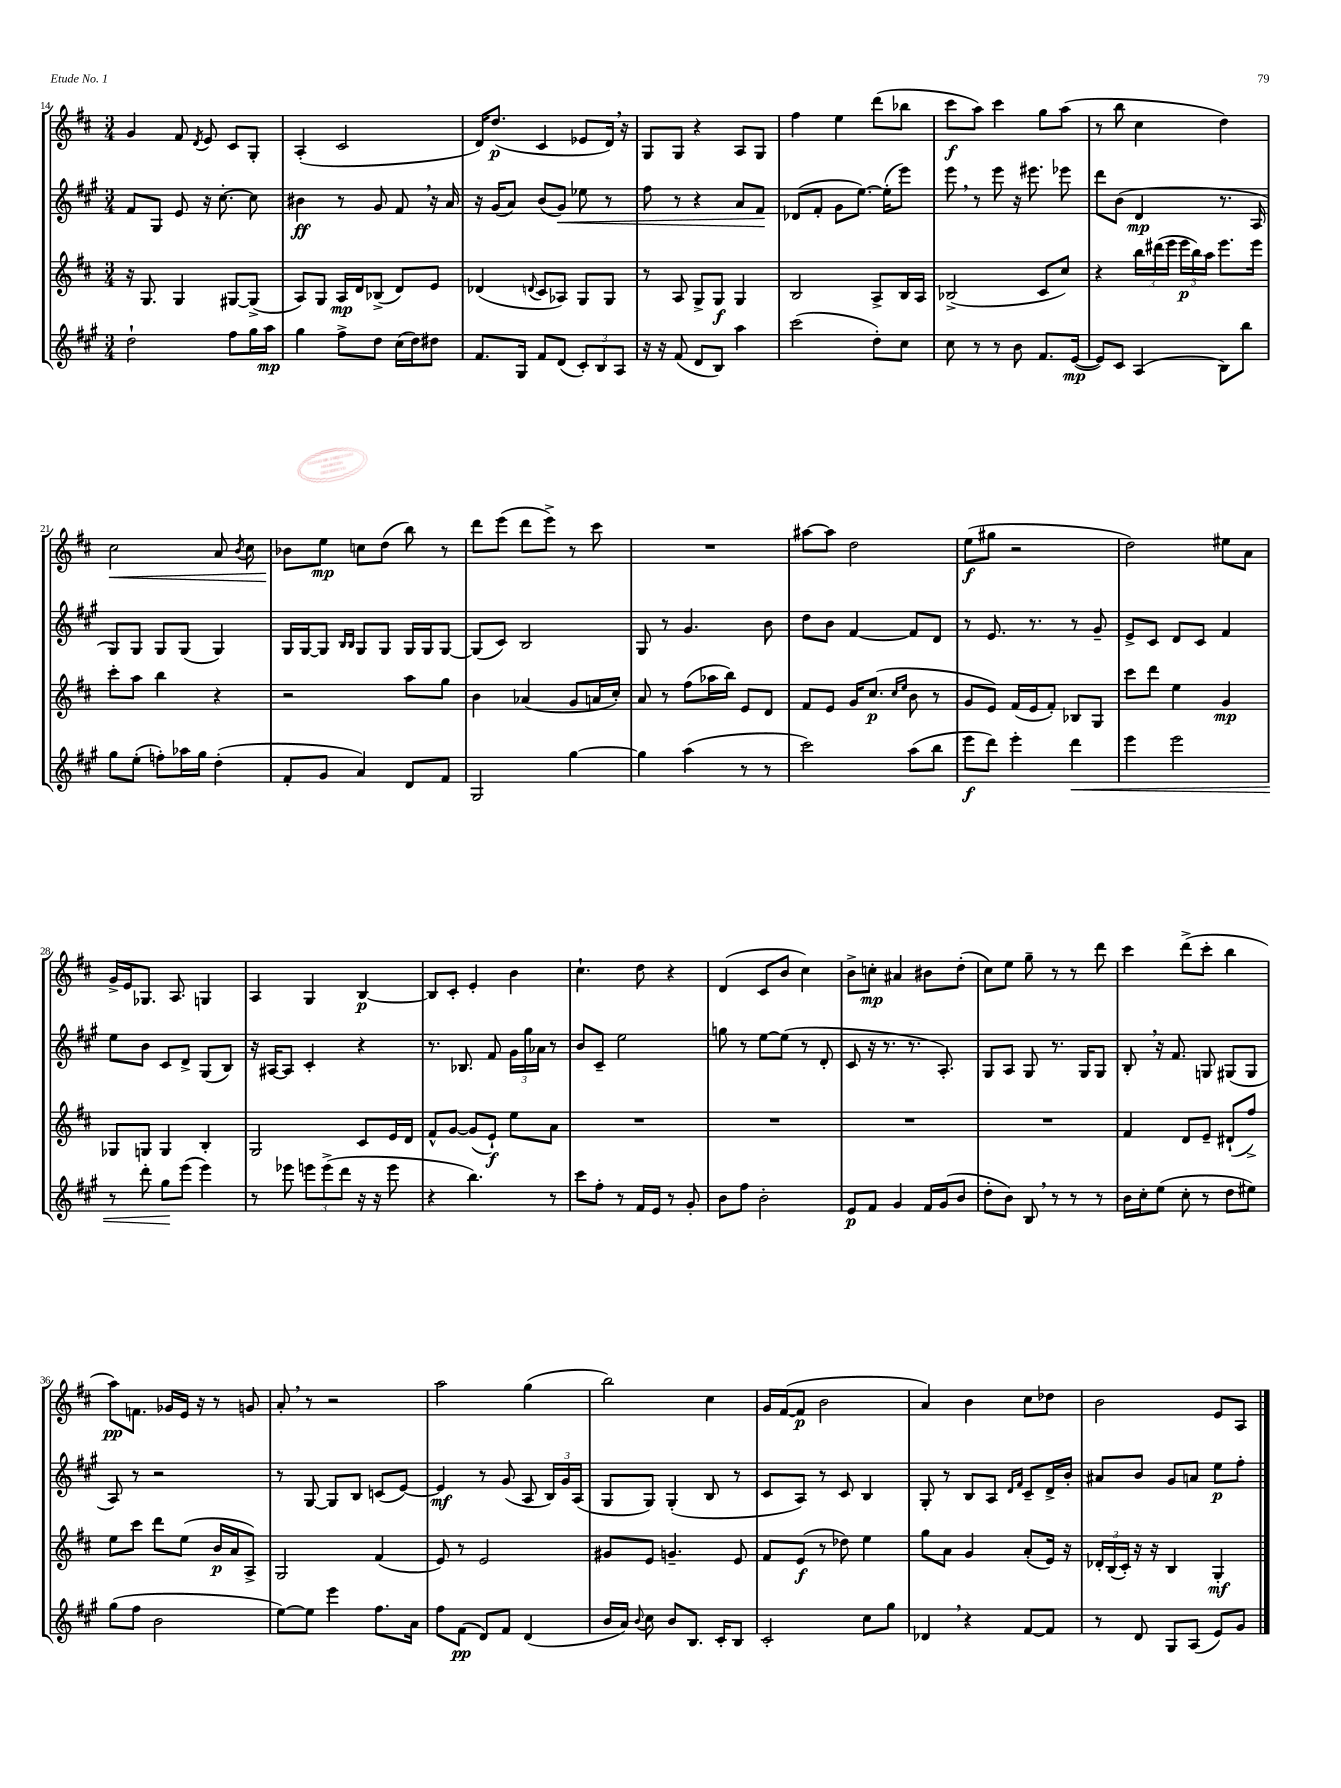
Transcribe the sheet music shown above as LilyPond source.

<<
\new StaffGroup <<
\new Staff = "s0" {
    \clef treble \key d \major \numericTimeSignature \time 3/4
    \autoBeamOff g'4 fis'8 \acciaccatura { d'8 } e'8 cis'8[ g8]-. |
    a4-.( cis'2 |
    d'16[) d''8.]\p( cis'4 ees'8[ d'16]) \breathe r16 |
    g8[ g8] r4 a8[ g8] |
    fis''4 e''4 d'''8[( bes''8] |
    cis'''8[\f a''8]) cis'''4 g''8[ a''8]( |
    r8 b''8 cis''4 d''4) |
    cis''2\< a'8 \acciaccatura { b'8 } cis''8 |
    bes'8[\! e''8]\mp c''8[ d''8]( b''8) r8 |
    d'''8[ e'''8]( d'''8[ e'''8]->) r8 cis'''8 |
    R2. |
    ais''8[~ ais''8] d''2 |
    e''8[\f( gis''8] r2 |
    d''2) eis''8[ a'8] |
    g'16[-> e'16 ges8.] a8. g4 |
    a4 g4 b4~\p |
    b8[ cis'8]-. e'4-. b'4 |
    cis''4.-! d''8 r4 |
    d'4( cis'8[ b'8] cis''4) |
    b'8[-> c''8]-.\mp ais'4 bis'8[ d''8]-.( |
    cis''8[) e''8] g''8-- r8 r8 d'''8 |
    cis'''4 d'''8[->( cis'''8]-. b''4 |
    a''8[\pp) f'8.] ges'16[ e'16] r16 r8 g'8 |
    a'8-. \breathe r8 r2 |
    a''2 g''4( |
    b''2) cis''4 |
    g'16[ fis'16~( fis'8]\p b'2 |
    a'4) b'4 cis''8[ des''8] |
    b'2 e'8[ a8] \bar "|." |
}
\new Staff = "s1" {
    \clef treble \key a \major \numericTimeSignature \time 3/4
    \autoBeamOff fis'8[ gis8] e'8 r16 cis''8.~-. cis''8 |
    bis'4\ff r8 gis'8 fis'8 \breathe r16 a'16 |
    r16 gis'16[( a'8]) b'8[( gis'8]\<) ees''8 r8 |
    fis''8 r8 r4 a'8[ fis'8]\! |
    des'8[( fis'8]-. gis'8[ e''8.]~) e''16[-.( e'''8]) |
    e'''8 \breathe r8 e'''8 r16 eis'''8. ees'''8 |
    d'''8[ b'8]( d'4\mp r8. a16 |
    gis8[) gis8] gis8[ gis8]( gis4) |
    gis16[ gis16~ gis8] \grace { b16[ b16] } gis8[ gis8] gis16[ gis16 gis8]~ |
    gis8[( cis'8]) b2 |
    gis8 r8 gis'4. b'8 |
    d''8[ b'8] fis'4~ fis'8[ d'8] |
    r8 e'8. r8. r8 gis'8-- |
    e'8[-> cis'8] d'8[ cis'8] fis'4 |
    e''8[ b'8] cis'8[ d'8]-> gis8[( b8]) |
    r16 ais16[~ ais8] cis'4-. r4 |
    r8. bes8. fis'8 \tuplet 3/2 { gis'16[ gis''16 aes'16] } r8 |
    b'8[ cis'8]-- e''2 |
    g''8 r8 e''8[~ e''8]( r8 d'8-. |
    cis'8 r16 r8. r8. a8.-.) |
    gis8[ a8] gis8 r8. gis16[ gis8] |
    b8-. \breathe r16 fis'8. g8 gis8[( gis8] |
    a8) r8 r2 |
    r8 gis8~ gis8[ b8] c'8[( e'8]~) |
    e'4\mf r8 gis'8( a8 \tuplet 3/2 { b16[) gis'16 a16]( } |
    gis8[ gis8]) gis4-.( b8 r8 |
    cis'8[ a8]) r8 cis'8 b4 |
    gis8-. r8 b8[ a8] \grace { d'16[ fis'16] } cis'8[-- d'16-> b'16]-. |
    ais'8[ b'8] gis'8[ a'8] e''8[\p fis''8]-. \bar "|." |
}
\new Staff = "s2" {
    \clef treble \key d \major \numericTimeSignature \time 3/4
    \autoBeamOff r16 g8. g4 gis8[~ gis8]->( |
    a8[) g8] a16[\mp d'16 bes8]->( d'8[) e'8] |
    des'4( \appoggiatura { d'8 } cis'8[ aes8]) g8[ g8] |
    r8 a8 g8[-> g8]\f g4 |
    b2 a8[-> b16 a16] |
    bes2->( cis'8[ cis''8]) |
    r4 \tuplet 3/2 { b''16[ dis'''16( e'''16] } \tuplet 3/2 { e'''16[\p b''16) a''16] } e'''8.[ e'''16] |
    cis'''8[-. a''8] b''4 r4 |
    r2 a''8[ g''8] |
    b'4 aes'4( g'8[ a'16 cis''16]-.) |
    a'8 r8 fis''8[( aes''16 b''16]) e'8[ d'8] |
    fis'8[ e'8] g'16[ cis''8.]\p( \grace { cis''16[ e''16] } b'8 r8 |
    g'8[ e'8]) fis'16[( e'16 fis'8]-.) bes8[ g8] |
    cis'''8[ d'''8] e''4 g'4\mp |
    ges8[ g8] g4 b4-. |
    g2 cis'8[ e'16 d'16] |
    fis'8[-^ g'8]~ g'8[( e'8]-!\f) e''8[ a'8] |
    R2. |
    R2. |
    R2. |
    R2. |
    fis'4 d'8[ e'8]-- dis'8[-!( fis''8]->) |
    e''8[ cis'''8] d'''8[ e''8]( b'16[\p a'16 a8]->) |
    g2 fis'4( |
    e'8) r8 e'2 |
    gis'8[ e'8] g'4.-- e'8 |
    fis'8[ e'8]\f( r8 des''8) e''4 |
    g''8[ a'8] g'4 a'8[-.( e'16]) r16 |
    \tuplet 3/2 { des'16[-. b16( cis'16]-.) } r16 r16 b4 g4-.\mf \bar "|." |
}
\new Staff = "s3" {
    \clef treble \key a \major \numericTimeSignature \time 3/4
    \autoBeamOff d''2-! fis''8[ gis''16 a''16]\mp |
    gis''4 fis''8[-> d''8] cis''16[( d''16) dis''8] |
    fis'8.[ gis16] fis'8[ d'8]( \tuplet 3/2 { cis'8[-.) b8 a8] } |
    r16 r16 fis'8( d'8[ b8]) a''4 |
    cis'''2( d''8[-.) cis''8] |
    cis''8 r8 r8 b'8 fis'8.[ e'16]~\mp( |
    e'8[) cis'8] a4( b8[) b''8] |
    gis''8[ e''8]-.( f''8[-.) aes''16 gis''16] d''4-.( |
    fis'8[-. gis'8] a'4) d'8[ fis'8] |
    gis2 gis''4~ |
    gis''4 a''4( r8 r8 |
    cis'''2) a''8[( b''8] |
    e'''8[\f d'''8]) e'''4-. d'''4\< |
    e'''4 e'''2 |
    r8 d'''8-. gis''8[\! e'''8]( e'''4) |
    r8 ees'''8 \tuplet 3/2 { e'''8[ e'''8->( d'''8] } r16 r16 e'''8 |
    r4 b''4.) r8 |
    cis'''8[ fis''8]-. r8 fis'16[ e'16] r8 gis'8-. |
    b'8[ fis''8] b'2-. |
    e'8[\p fis'8] gis'4 fis'16[ gis'16( b'8] |
    d''8[-. b'8]) b8 \breathe r8 r8 r8 |
    b'16[ cis''16-. e''8]( cis''8-. r8 d''8[ eis''8]) |
    gis''8[( fis''8] b'2 |
    e''8[~) e''8] e'''4 fis''8.[ a'16] |
    fis''8[ fis'8]\pp( d'8[) fis'8] d'4( |
    b'16[ a'16]) \appoggiatura { b'8 } cis''8 b'8[ b8.] cis'16[-. b8] |
    cis'2-. cis''8[ gis''8] |
    des'4 \breathe r4 fis'8[~ fis'8] |
    r8 d'8 gis8[ a8]( e'8[) gis'8] \bar "|." |
}
>>
>>
\layout { \context { \Score currentBarNumber = #14 } }
